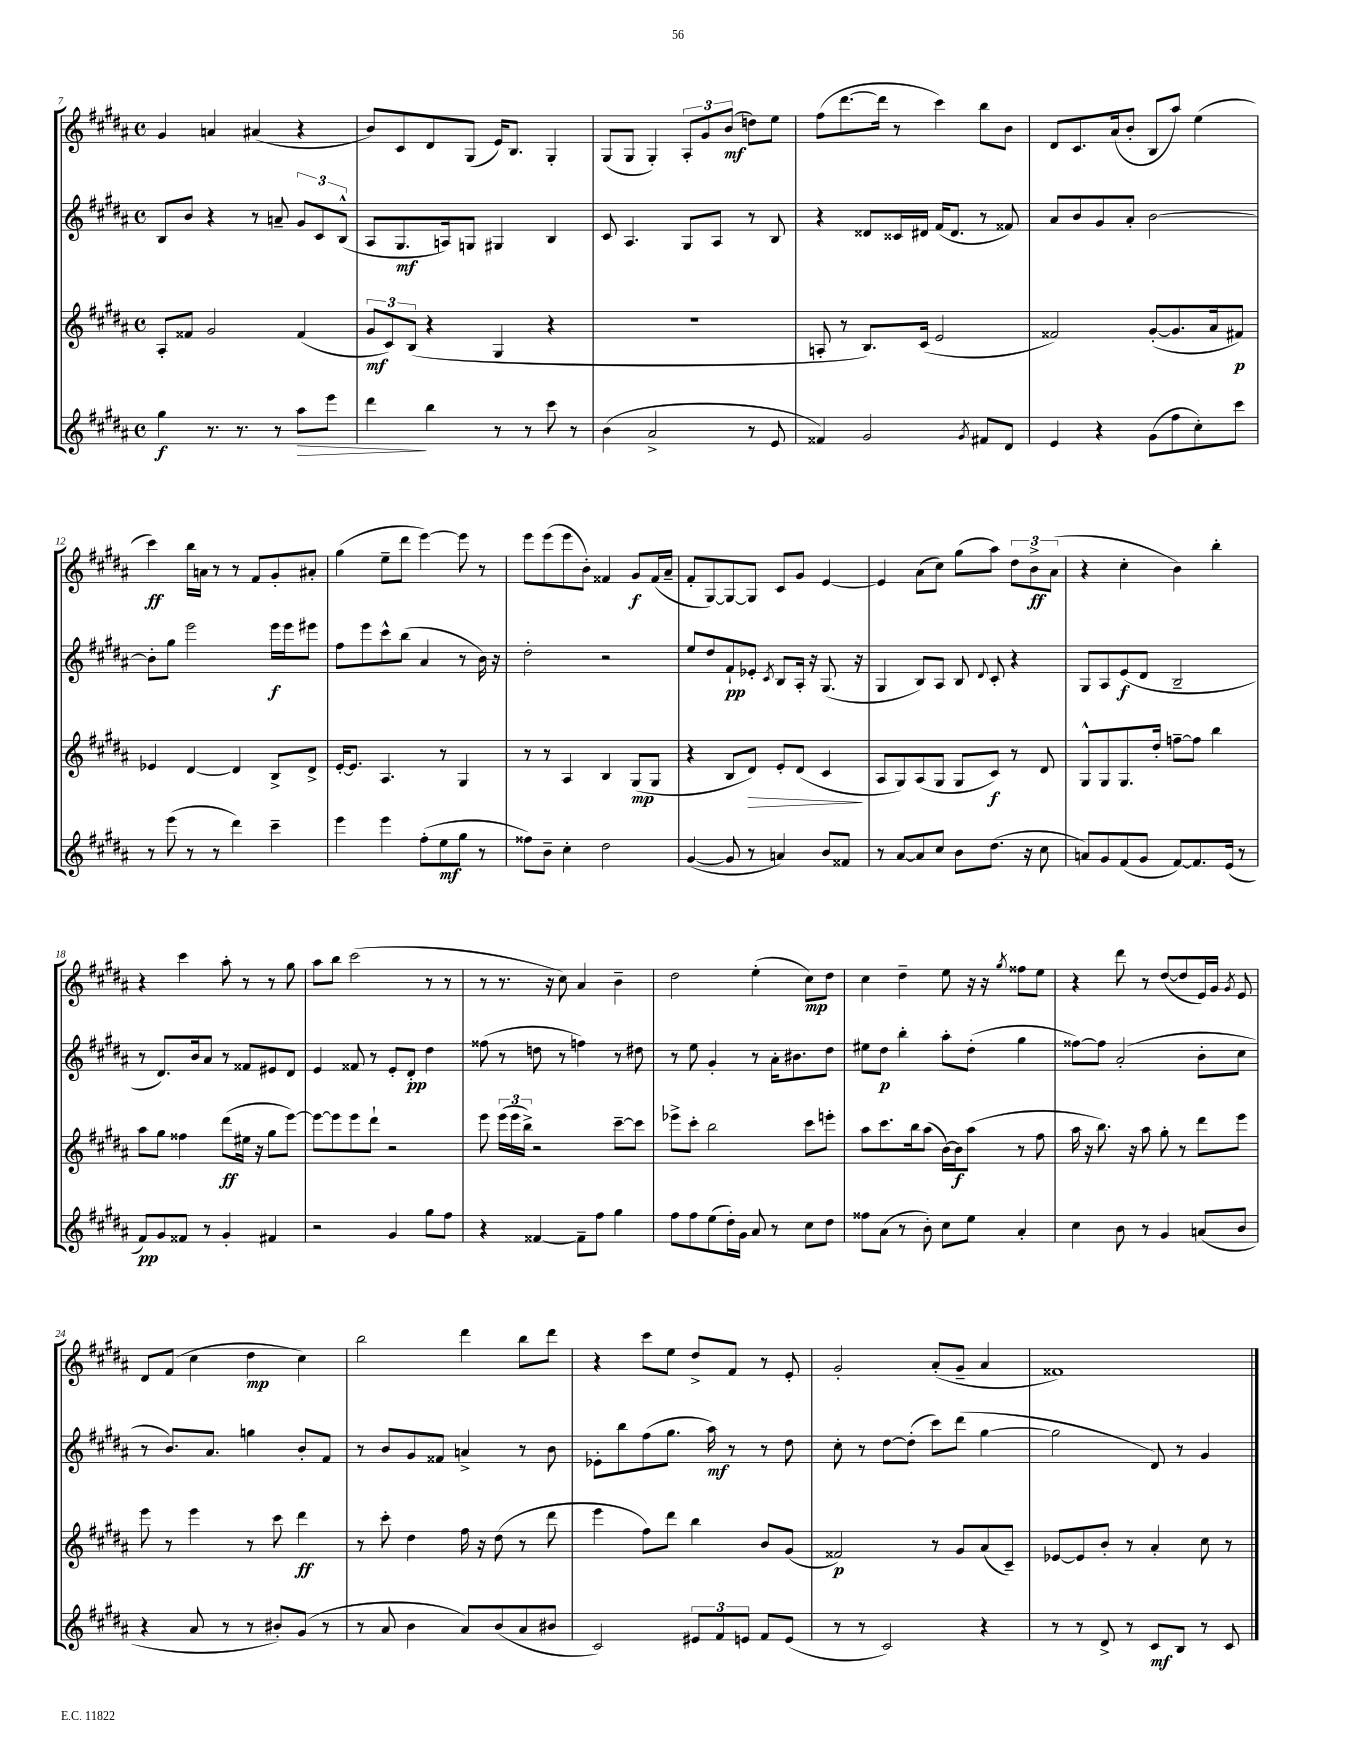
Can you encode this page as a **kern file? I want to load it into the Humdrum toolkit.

**kern	**dynam	**kern	**dynam	**kern	**dynam	**kern	**dynam
*part4	*part4	*part3	*part3	*part2	*part2	*part1	*part1
*staff4	*staff4	*staff3	*staff3	*staff2	*staff2	*staff1	*staff1
*clefG2	*	*clefG2	*	*clefG2	*	*clefG2	*
*k[f#c#g#d#a#]	*	*k[f#c#g#d#a#]	*	*k[f#c#g#d#a#]	*	*k[f#c#g#d#a#]	*
*M4/4	*	*M4/4	*	*M4/4	*	*M4/4	*
*met(c)	*	*met(c)	*	*met(c)	*	*met(c)	*
=7	=7	=7	=7	=7	=7	=7	=7
4gg#\	f	8A#'/L	.	8B/L	.	4g#/	.
.	.	8f##X/J	.	8b/J	.	.	.
8.r	.	2g#/	.	4r	.	4an/	.
8.r	.	.	.	.	.	.	.
.	.	.	.	8r	.	(4a#X/	.
8r	.	.	.	8an~/	.	.	.
!	!LO:HP:b	!	!	!	!	!	!
8aa#\L	>	(4f##/	.	12g#/L	.	4r	.
.	.	.	.	12c#/	.	.	.
8eee\J	.	.	.	.	.	.	.
.	.	.	.	(12B^^/J	.	.	.
=8	=8	=8	=8	=8	=8	=8	=8
4ddd#\	.	12g#/L	mf	8A#/L	.	8b/L)	.
.	.	12c#/)	.	.	.	.	.
.	.	.	.	8.G#/	mf	8c#/	.
.	.	(12B/J	.	.	.	.	.
4bb\	]	4r	.	.	.	8d#/	.
.	.	.	.	16An/k)	.	.	.
.	.	.	.	8Gn/J	.	(8G#/J	.
8r	.	4G#/	.	4G#X/	.	16e/KL)	.
.	.	.	.	.	.	8.B/J	.
8r	.	.	.	.	.	.	.
8ccc#\	.	4r	.	4B/	.	4G#'/	.
8r	.	.	.	.	.	.	.
=9	=9	=9	=9	=9	=9	=9	=9
(4b\	.	1r	.	8c#/	.	(8G#/L	.
.	.	.	.	4.A#/	.	8G#/J	.
2a#^/	.	.	.	.	.	4G#'/)	.
.	.	.	.	8G#/L	.	12A#'/L	.
.	.	.	.	.	.	12g#/	.
.	.	.	.	8A#/J	.	.	.
.	.	.	.	.	.	(12b/J	mf
8r	.	.	.	8r	.	8ddn\L)	.
8e/	.	.	.	8B/	.	8ee\J	.
=10	=10	=10	=10	=10	=10	=10	=10
4f##X/)	.	8An'/	.	4r	.	(8ff#\L	.
.	.	8r	.	.	.	[8.ddd#\	.
2g#/	.	8.B/L)	.	8d##X/L	.	.	.
.	.	.	.	.	.	16ddd#\Jk]	.
.	.	.	.	16c##X/L	.	8r	.
.	.	(16c#/Jk	.	16d#X/JJ	.	.	.
.	.	2e/	.	(16f#/KL	.	4ccc#\)	.
.	.	.	.	8.d#/J	.	.	.
8qg#/	.	.	.	.	.	.	.
8f#X/L	.	.	.	8r	.	8bb\L	.
8d#/J	.	.	.	8f##X/)	.	8b\J	.
=11	=11	=11	=11	=11	=11	=11	=11
4e/	.	2f##X/)	.	8a#/L	.	8d#/L	.
.	.	.	.	8b/	.	8.c#/	.
4r	.	.	.	8g#/	.	.	.
.	.	.	.	.	.	(16a#/k	.
.	.	.	.	8a#'/J	.	8b'/J	.
(8g#\L	.	([8g#'/L	.	[2b\	.	8B/L	.
8ff#\	.	8.g#/]	.	.	.	8aa#/J)	.
8cc#'\)	.	.	.	.	.	(4ee\	.
.	.	16a#/k	.	.	.	.	.
8ccc#\J	.	8f#X/J)	p	.	.	.	.
!!LO:LB:g=z
=12	=12	=12	=12	=12	=12	=12	=12
8r	.	4e-X/	.	8b'\L]	.	4ccc#\)	ff
(8eee\	.	.	.	8gg#\J	.	.	.
8r	.	[4d#/	.	2eee\	.	16bb\LL	.
.	.	.	.	.	.	16an\JJ	.
8r	.	.	.	.	.	8r	.
4ddd#\)	.	4d#/]	.	.	.	8r	.
.	.	.	.	.	.	8f#/L	.
4ccc#~\	.	8B^/L	.	16eee\LL	f	8g#'/	.
.	.	.	.	16eee\J	.	.	.
.	.	8d#^/J	.	8eee#X\J	.	8a#X'/J	.
=13	=13	=13	=13	=13	=13	=13	=13
4eee\	.	[16e'/KL	.	8ff#\L	.	(4gg#\	.
.	.	8.e/J]	.	.	.	.	.
.	.	.	.	8eee\	.	.	.
4eee\	.	4.A#/	.	8ccc#^^\	.	8ee~\L	.
.	.	.	.	(8bb\J	.	8ddd#\J	.
(8ff#'\L	.	.	.	4a#/	.	[4eee\)	.
8ee\	mf	8r	.	.	.	.	.
8gg#\J	.	4G#/	.	8r	.	8eee\]	.
8r	.	.	.	16b\)	.	8r	.
.	.	.	.	16r	.	.	.
=14	=14	=14	=14	=14	=14	=14	=14
8ff##X\L)	.	8r	.	2dd#'\	.	8eee\L	.
8b~\J	.	8r	.	.	.	(8eee\	.
4cc#'\	.	4A#/	.	.	.	8eee\	.
.	.	.	.	.	.	8b'\J)	.
2dd#\	.	4B/	.	2r	.	4f##X/	.
.	.	(8G#/L	mp	.	.	8g#/L	f
.	.	8G#/J	.	.	.	(16f##/L	.
.	.	.	.	.	.	16a#~/JJ	.
=15	=15	=15	=15	=15	=15	=15	=15
([4g#/	.	4r	.	8ee/L	.	8f#'/L	.
.	.	.	.	8dd#/	.	[8G#/)	.
8g#/]	.	8B/L	.	8f#`/	pp	8G#/_	.
!	!	!	!LO:HP:b	!	!	!	!
8r	.	8d#/J)	>	8e-X'/J	.	8G#/J]	.
.	.	.	.	8qc#/	.	.	.
4an/)	.	8e'/L	.	8B/L	.	8c#/L	.
.	.	(8d#/J	.	16A#'/Jk	.	8g#/J	.
.	.	.	.	16r	.	.	.
8b/L	.	4c#/	.	(8.G#/	.	[4e/	.
8f##X/J	.	.	.	.	.	.	.
.	.	.	.	16r	.	.	.
.	.	.	]	.	.	.	.
=16	=16	=16	=16	=16	=16	=16	=16
8r	.	8A#/L	.	4G#/	.	4e/]	.
[8a#/L	.	8G#/)	.	.	.	.	.
8a#/]	.	(8A#/	.	8B/L)	.	(8a#\L	.
8cc#/J	.	8G#/J	.	8A#/J	.	8cc#\J)	.
8b\L	.	8G#/L	.	8B/	.	(8gg#\L	.
.	.	.	.	8qqd#/	.	.	.
(8.dd#\J	.	8c#/J)	f	8c#'/	.	8aa#\J)	.
.	.	8r	.	4r	.	12dd#\L	.
16r	.	.	.	.	.	.	.
.	.	.	.	.	.	12b^\	ff
8cc#\	.	8d#/	.	.	.	.	.
.	.	.	.	.	.	(12a#\J	.
=17	=17	=17	=17	=17	=17	=17	=17
8an/L)	.	8G#^^/L	.	8G#/L	.	4r	.
8g#/	.	8G#/	.	8A#/	.	.	.
(8f#/	.	8.G#/	.	(8e/	f	4cc#'\	.
8g#/J	.	.	.	8d#/J	.	.	.
.	.	16dd#'/Jk	.	.	.	.	.
[8f#/L)	.	[8ffn~\L	.	2B~/	.	4b\)	.
8.f#/]	.	8ff\J]	.	.	.	.	.
.	.	4bb\	.	.	.	4bb'\	.
(16e/Jk	.	.	.	.	.	.	.
8r	.	.	.	.	.	.	.
!!LO:LB:g=z
=18	=18	=18	=18	=18	=18	=18	=18
8f#/L)	pp	8aa#\L	.	8r	.	4r	.
8g#/	.	8gg#\J	.	8.d#/L)	.	.	.
8f##X/J	.	4ff##X\	.	.	.	4ccc#\	.
.	.	.	.	16b/k	.	.	.
8r	.	.	.	8a#/J	.	.	.
4g#'/	.	(8ddd#\L	ff	8r	.	8aa#'\	.
.	.	16ee#X\Jk	.	8f##X/L	.	8r	.
.	.	16r	.	.	.	.	.
4f#X/	.	8gg#\L	.	8e#X/	.	8r	.
.	.	[8eee\J)	.	8d#/J	.	8gg#\	.
=19	=19	=19	=19	=19	=19	=19	=19
2r	.	8eee\L_	.	4e/	.	8aa#\L	.
.	.	8eee\]	.	.	.	8bb\J	.
.	.	8eee\	.	8f##X/	.	(2ccc#\	.
.	.	8ddd#`\J	.	8r	.	.	.
4g#/	.	2r	.	8e'/L	.	.	.
.	.	.	.	8d#'/J	pp	.	.
8gg#\L	.	.	.	4dd#\	.	8r	.
8ff#\J	.	.	.	.	.	8r	.
=20	=20	=20	=20	=20	=20	=20	=20
4r	.	8eee\	.	(8ff##X\	.	8r	.
.	.	(24eee\LL	.	8r	.	8.r	.
.	.	24eee\	.	.	.	.	.
.	.	24bb^\JJ)	.	.	.	.	.
[4f##X/	.	2r	.	8ddn\	.	.	.
.	.	.	.	.	.	16r	.
.	.	.	.	8r	.	8cc#\)	.
8f##~\L]	.	.	.	4ffn\)	.	4a#/	.
8ff#\J	.	.	.	.	.	.	.
4gg#\	.	[8ccc#~\L	.	8r	.	4b~\	.
.	.	8ccc#\J]	.	8dd#X\	.	.	.
=21	=21	=21	=21	=21	=21	=21	=21
8ff#\L	.	8eee-X^\L	.	8r	.	2dd#\	.
8ff#\	.	8ccc#'\J	.	8ee\	.	.	.
(8ee\	.	2bb\	.	4g#'/	.	.	.
16dd#'\L)	.	.	.	.	.	.	.
16g#\JJ	.	.	.	.	.	.	.
8a#/	.	.	.	8r	.	(4ee'\	.
8r	.	.	.	16a#'\KL	.	.	.
.	.	.	.	8.b#X\	.	.	.
8cc#\L	.	8ccc#\L	.	.	.	8cc#\L)	mp
8dd#\J	.	8eeen'\J	.	8dd#\J	.	8dd#\J	.
=22	=22	=22	=22	=22	=22	=22	=22
8ff##X\L	.	8aa#\L	.	8ee#X\L	.	4cc#\	.
(8a#\J	.	8.ccc#\	.	8dd#\J	p	.	.
8r	.	.	.	4bb'\	.	4dd#~\	.
.	.	16bb\k	.	.	.	.	.
8b'\)	.	(8aa#\J	.	.	.	.	.
8cc#\L	.	[16b\LL)	.	8aa#'\L	.	8ee\	.
.	.	16b\J]	f	.	.	.	.
8ee\J	.	(8aa#\J	.	(8dd#'\J	.	16r	.
.	.	.	.	.	.	16r	.
.	.	.	.	.	.	8qgg#/	.
4a#'/	.	8r	.	4gg#\	.	8ff##X\L	.
.	.	8ff#\	.	.	.	8ee\J	.
=23	=23	=23	=23	=23	=23	=23	=23
4cc#\	.	16aa#\	.	[8ff##X\L)	.	4r	.
.	.	16r	.	.	.	.	.
.	.	8.bb\)	.	8ff##\J]	.	.	.
8b\	.	.	.	(2a#'/	.	8ddd#\	.
.	.	16r	.	.	.	.	.
8r	.	8aa#\	.	.	.	8r	.
4g#/	.	8gg#'\	.	.	.	([8dd#/L	.
.	.	8r	.	.	.	8dd#/]	.
(8an/L	.	8ddd#\L	.	8b'\L	.	16e/L)	.
.	.	.	.	.	.	16g#/JJ	.
.	.	.	.	.	.	8qg#/	.
8b/J	.	8eee\J	.	8cc#\J	.	8e/	.
!!LO:LB:g=z
=24	=24	=24	=24	=24	=24	=24	=24
4r	.	8eee\	.	8r	.	8d#/L	.
.	.	8r	.	8.b/L)	.	(8f#/J	.
8a#/	.	4eee\	.	.	.	4cc#\	.
.	.	.	.	8.a#/J	.	.	.
8r	.	.	.	.	.	.	.
8r	.	8r	.	4ggn\	.	4dd#\	mp
8b#X'/L)	.	8ccc#\	.	.	.	.	.
(8g#/J	.	4ddd#\	ff	8b'/L	.	4cc#\)	.
8r	.	.	.	8f#/J	.	.	.
=25	=25	=25	=25	=25	=25	=25	=25
8r	.	8r	.	8r	.	2bb\	.
8a#/	.	8ccc#'\	.	8b/L	.	.	.
4b\	.	4dd#\	.	8g#/	.	.	.
.	.	.	.	8f##X/J	.	.	.
8a#/L)	.	16ff#\	.	4an^/	.	4ddd#\	.
.	.	16r	.	.	.	.	.
(8b/	.	(8dd#\	.	.	.	.	.
8a#/	.	8r	.	8r	.	8bb\L	.
8b#X/J	.	8ddd#\	.	8b\	.	8ddd#\J	.
=26	=26	=26	=26	=26	=26	=26	=26
2c#/)	.	4eee\	.	8e-X'\L	.	4r	.
.	.	.	.	8bb\	.	.	.
.	.	8ff#\L)	.	(8ff#\	.	8ccc#\L	.
.	.	8ddd#\J	.	8.gg#\J	.	8ee\J	.
12e#X/L	.	4bb\	.	.	.	8dd#^/L	.
.	.	.	.	16aa#\)	mf	.	.
12f#/	.	.	.	.	.	.	.
.	.	.	.	8r	.	8f#/J	.
12en/J	.	.	.	.	.	.	.
8f#/L	.	8b/L	.	8r	.	8r	.
(8e/J	.	(8g#/J	.	8dd#\	.	8e'/	.
=27	=27	=27	=27	=27	=27	=27	=27
8r	.	2f##X/)	p	8cc#'\	.	2g#'/	.
8r	.	.	.	8r	.	.	.
2c#/)	.	.	.	[8dd#\L	.	.	.
.	.	.	.	(8dd#'\J]	.	.	.
.	.	8r	.	8ccc#\L)	.	(8a#'/L	.
.	.	8g#/L	.	(8ddd#\J	.	8g#~/J	.
4r	.	(8a#/	.	[4gg#\	.	4a#/	.
.	.	8c#~/J)	.	.	.	.	.
=28	=28	=28	=28	=28	=28	=28	=28
8r	.	[8e-X/L	.	2gg#\]	.	1f##X)	.
8r	.	8e-/]	.	.	.	.	.
8d#^/	.	8b'/J	.	.	.	.	.
8r	.	8r	.	.	.	.	.
8c#/L	mf	4a#'/	.	8d#/)	.	.	.
8B/J	.	.	.	8r	.	.	.
8r	.	8cc#\	.	4g#/	.	.	.
8c#/	.	8r	.	.	.	.	.
==	==	==	==	==	==	==	==
*-	*-	*-	*-	*-	*-	*-	*-
